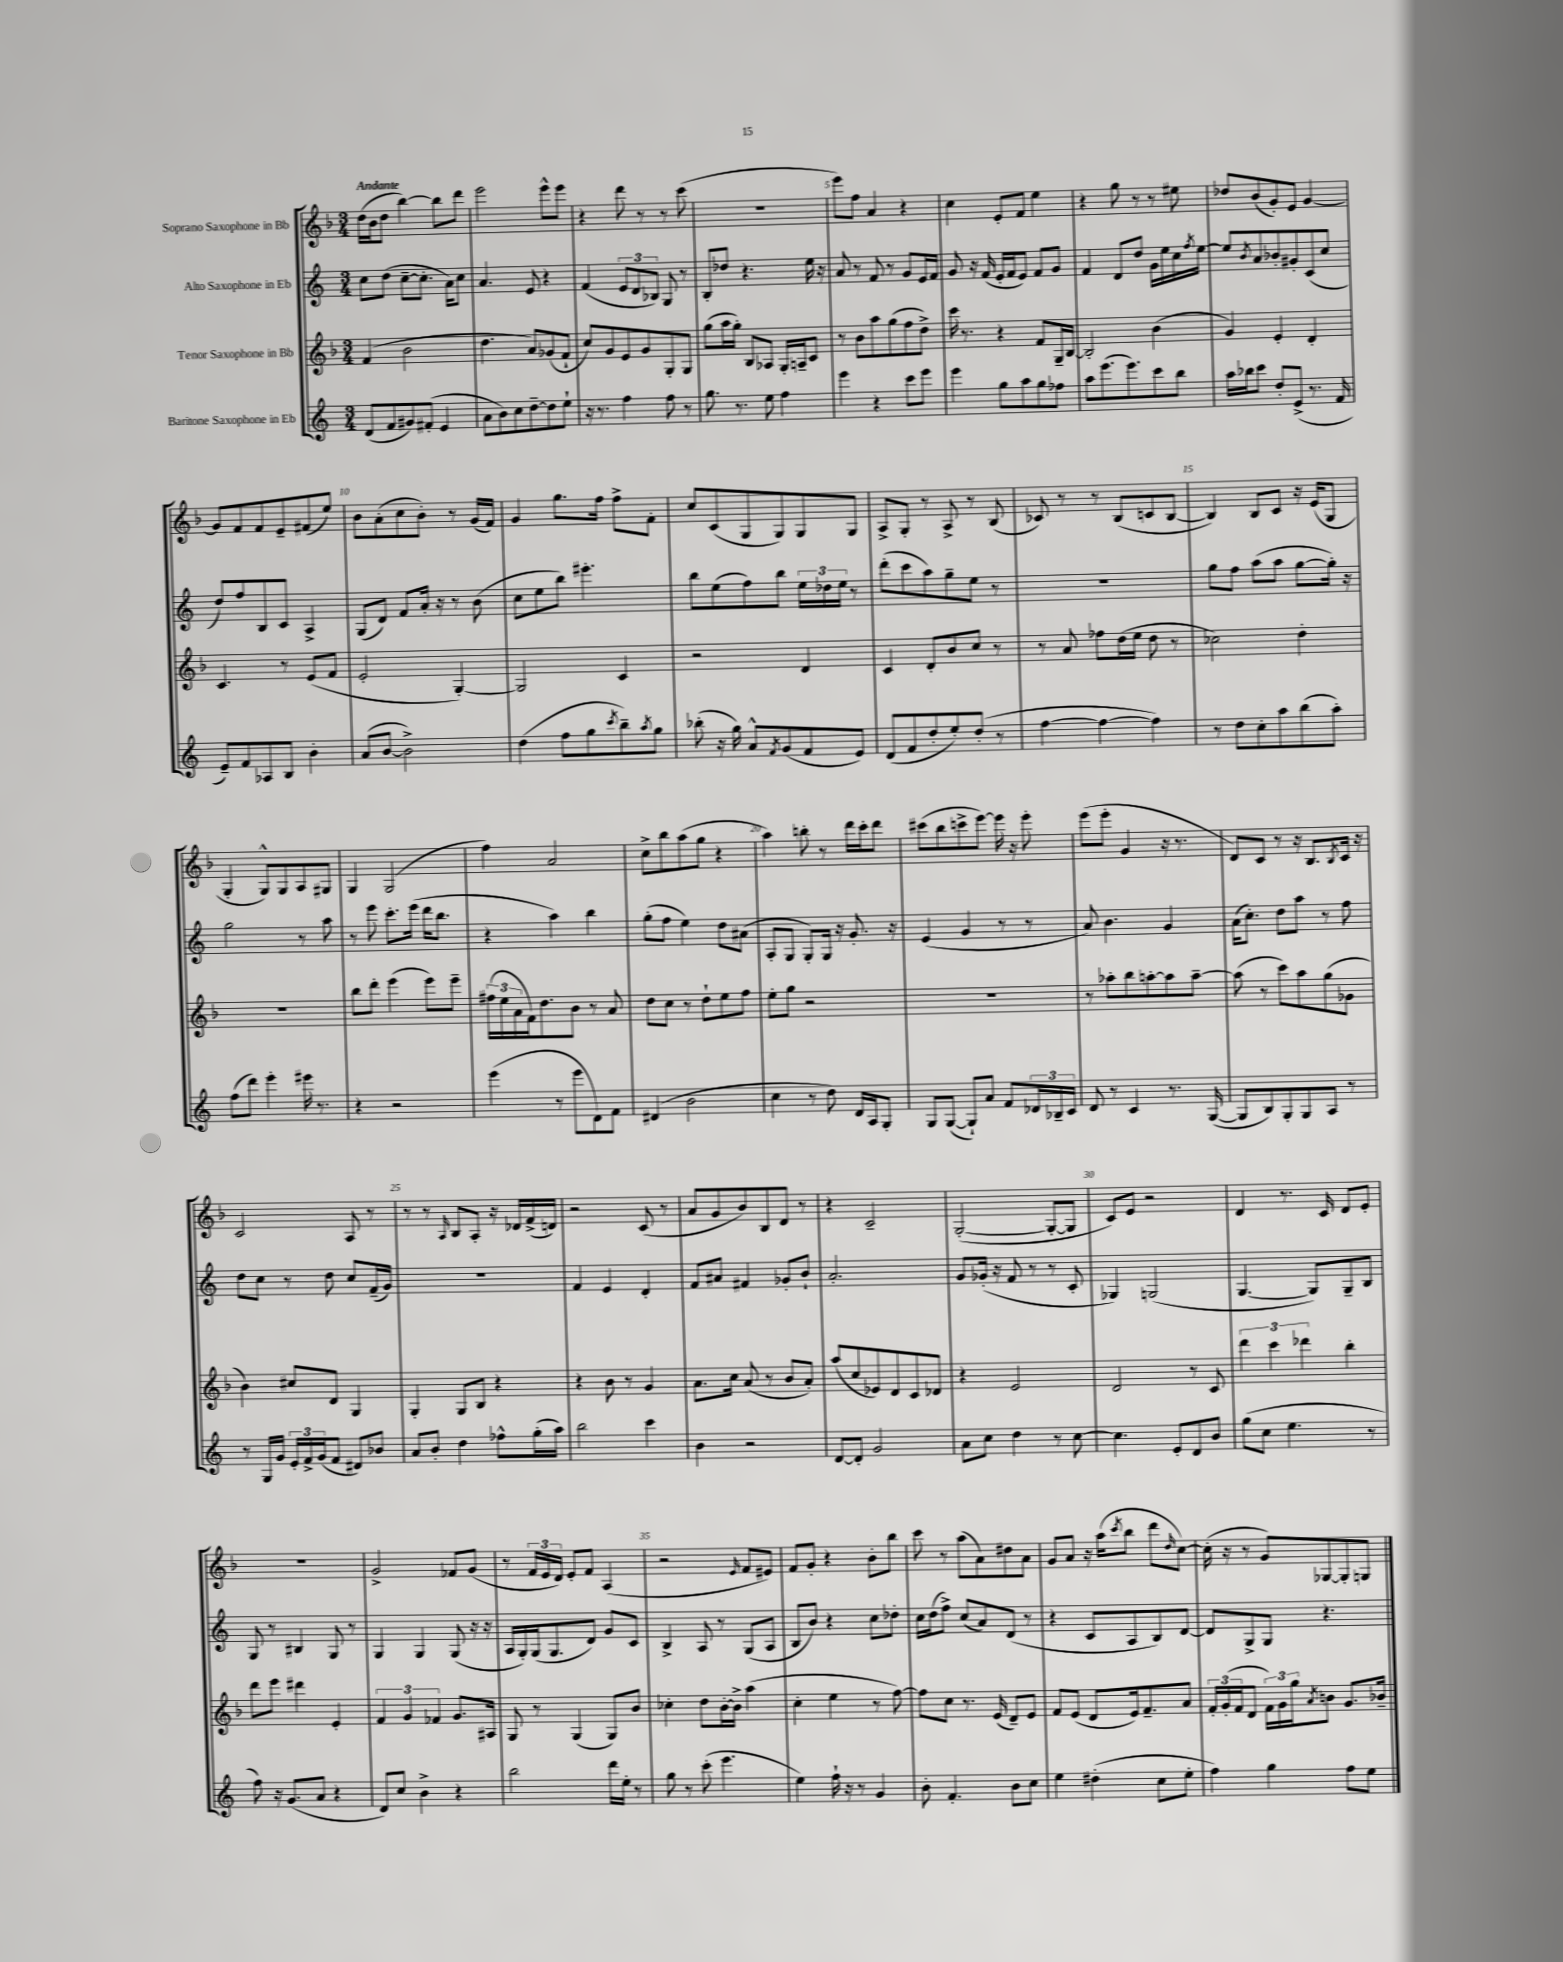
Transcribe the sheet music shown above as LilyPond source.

<<
\new StaffGroup <<
\new Staff = "s0" \with { instrumentName = "Soprano Saxophone in Bb" } {
    \clef treble \key f \major \numericTimeSignature \time 3/4 \tempo "Andante"
    d''16( bes'16 d''8 bes''4~) bes''8 d'''8 |
    e'''2 e'''8-^ e'''8 |
    r4 d'''8 r8 r8 c'''8( |
    R2. |
    e'''8) f''8 a'4 r4 |
    c''4 e'8-. f'8 e''4 |
    r4 g''8 r8 r8 eis''8 |
    des''8 bes'8( g'8-.) e'8 g'4~ |
    g'8 f'8 f'8 e'8-- fis'8( e''8) |
    bes'8 a'8-.( c''8 bes'8-.) r8 g'16( f'16) |
    g'4 g''8. f''16 f''8-> f'8-. |
    c''8 c'8( g8 g8) g8 g8 |
    a8-> g8-. r8 a8-> r8 bes8( |
    ces'8) r8 r8 bes8( c'8 bes8~ |
    bes4) bes8 c'8 r16 e'16( g8 |
    g4-. g8-^) g8 a8 gis8 |
    g4 g2( |
    f''4) a'2 |
    c''8-> bes''8 a''8( g''8 r4 |
    a''4) b''8-. r8 d'''16 c'''16-. d'''8 |
    cis'''8( bes''8 c'''8-> e'''8~) e'''16 r16 e'''8-. |
    e'''8( e'''8-. g'4 r16 r8. |
    d'8) c'8 r8 r16 bes8. \acciaccatura { bes8 } c'16 r16 |
    c'2 a8 r8 |
    r8 r8 \grace { a16 } bes8 a8-. r16 des'16 f'16->( d'16) |
    r2 c'8( r8 |
    a'8 g'8 bes'8) bes8 d'8 r8 |
    r4 c'2-- |
    g2~-.( g8~-. g8 |
    c'8) e'8 r2 |
    d'4 r8. c'16 d'8 e'8-. |
    R2. |
    g'2-> fes'8 g'8( |
    r8 \tuplet 3/2 { f'16 e'16 d'16) } e'8-. f'8 a4( |
    r2 \grace { e'16 } f'8 eis'8) |
    f'8 g'8-. r4 bes'8-. bes''8 |
    c'''8 r8 a''8( a'8) dis''8 a'8 |
    g'8 a'8 r16 a''16( \acciaccatura { c'''8 } bes''8 d'''8 \grace { d''16 } c''8~) |
    c''16-.( r16 r8 g'8) ges8~ ges8-. g8 \bar "|." |
}
\new Staff = "s1" \with { instrumentName = "Alto Saxophone in Eb" } {
    \clef treble \key c \major \numericTimeSignature \time 3/4
    c''8 d''8( c''8~-- c''8.-. a'16) c''8 |
    a'4. e'8 r4 |
    f'4( \tuplet 3/2 { e'8 d'8 bes8) } g8 r8 |
    b8-. des''8 r4. e''16 r16 |
    a'8 r8 f'8 r8 g'8 e'16 f'16 |
    g'8 r16 f'16( e'16-. f'16 e'8) f'8 g'8 |
    f'4 d'8 d''8 g'16 e''16 c''16 \acciaccatura { f''8 } e''16~ |
    e''8 \acciaccatura { b'8 } a'8 bes'8-. gis'8-. c'8( c''8 |
    d''8) f''8 b8 c'8 a4-> |
    g8( d'8) f'8 a'16-. r16 r8 b'8( |
    c''8 e''8 b''8) eis'''4.-. |
    b''8 e''8( f''8) b''8 \tuplet 3/2 { e''16 des''16 e''16 } r8 |
    d'''8-.( c'''8 a''8) g''8-- e''8 r8 |
    R2. |
    g''8 f''8 a''8( a''8 g''8~ g''16-.) r16 |
    g''2 r8 a''8 |
    r8 e'''8 c'''8.-. e'''16( d'''16 b''8. |
    r4 a''4) b''4 |
    g''8-.( f''8 e''4) d''8 ais'8( |
    a8-. g8 g8-.) g16 r16 g'8.-. r16 |
    e'4( g'4 r8 r8 |
    a'8) b'4. g'4 |
    a'16( c''8.-.) d''8 a''8 r8 f''8 |
    d''8 c''8 r8 d''8 c''8 f'16--( g'16) |
    R2. |
    f'4 e'4 d'4-. |
    f'8 ais'8 fis'4 ges'8-. b'8-! |
    a'2.-. |
    g'8 ges'16-.( r16 f'8 r8 r8 c'8-. |
    ges4) g2( |
    g4.~ g8) g8-- b8 |
    g8 r8 bis4 g8 r8 |
    g4 g4 g8( r16 r16 |
    a16 g16-.) g16( g8. d'8) g'8 c'8 |
    b4-> a8 r8 g8( a8 |
    b8 b'8) r4 c''8 des''8-. |
    c''16 d''16( f''8->) c''8( a'8) d'8( r8 |
    r4 c'8 a8 b8) d'8~ |
    d'8 g8-> g8 r4. \bar "|." |
}
\new Staff = "s2" \with { instrumentName = "Tenor Saxophone in Bb" } {
    \clef treble \key f \major \numericTimeSignature \time 3/4
    f'4( bes'2 |
    d''4. a'8) ges'8( f'8-! |
    c''8) g'8 e'8 g'8 g8-. g8 |
    g''8( a''16 g''16-.) bes8 aes8 g16-. a16-- c'8 |
    r8 bes'8 a''8 g''8( f''8 d''8->) |
    c'''16 r8. r4 f'8 g16-- bes16~ |
    bes2-. bes'4( |
    g'4) e'4-. d'4-. |
    c'4. r8 e'8( f'8 |
    e'2-. g4~-.) |
    g2 c'4 |
    r2 d'4 |
    c'4 d'8-. bes'8 c''8 r8 |
    r8 a'8 fes''8 d''16( e''16 d''8 r8 |
    ces''2) d''4-. |
    R2. |
    bes''8 d'''8-. e'''4( e'''8) e'''8-- |
    \tuplet 3/2 { fis''16( e''16 a'16 } f'16) d''8. bes'8 r8 a'8 |
    d''8 c''8 r8 d''8-! e''8 f''8 |
    e''8-. g''8 r2 |
    R2. |
    r8 aes''8-. bes''8 a''8~-. a''8 a''8~-- |
    a''8( r8 c'''8) a''8 g''8( ges'8 |
    bes'4) cis''8 d'8 g4 |
    g4-. g8 bes8 r4 |
    r4 bes'8 r8 g'4 |
    a'8. c''16 a'8( r8 bes'8 a'8-.) |
    a''8( c''8 ees'8) d'8 c'8 des'8 |
    r4 e'2 |
    d'2 r8 c'8 |
    \tuplet 3/2 { d'''4 c'''4 des'''4 } bes''4-. |
    d'''8 e'''8 dis'''4 e'4-. |
    \tuplet 3/2 { f'4 g'4 fes'4 } g'8. ais16 |
    g8 r8 g4( g8) bes'8 |
    ces''4-. d''8 bes'16~-. bes'16-> a''4( |
    c''4-. e''4 r8 f''8~) |
    f''8 c''8 r8. e'16( d'8--) e'8 |
    f'8 e'8( d'8 e'16) f'8.-- a'8 |
    \tuplet 3/2 { f'16-. g'16-.( f'16 } d'8 \tuplet 3/2 { f'16) g'16 g''16 } \acciaccatura { a'8 } b'8 g'8. bes'16-- \bar "|." |
}
\new Staff = "s3" \with { instrumentName = "Baritone Saxophone in Eb" } {
    \clef treble \key c \major \numericTimeSignature \time 3/4
    d'8( f'8 gis'8) fis'8-.( e'4 |
    a'8 b'8) c''8 d''8~-- d''8 e''8-! |
    r16 r8. f''4 f''8 r8 |
    g''8. r8. e''8 f''4 |
    e'''4 r4 c'''8 e'''8 |
    e'''4 g''8 a''8 g''8 fes''8 |
    a''8 e'''8.( e'''8.) c'''8 b''8 |
    a''16 bes''16 c'''8 d''8-. e'8->( r8. f'16 |
    e'8--) f'8 aes8 b8 b'4-. |
    a'8( b'8~ b'2->) |
    d''4( f''8 g''8 \acciaccatura { c'''8 } b''8--) \acciaccatura { a''8 } g''8 |
    bes''8-.( r16 g''16) a'8-^ \acciaccatura { f'8 } g'8( f'8 e'8) |
    d'8( f'8 d''8-. e''8-.) d''8-.( r8 |
    f''4~ f''4~ f''4) |
    r8 d''8 c''8-. a''8 b''8( a''8-.) |
    f''8( d'''8) e'''4-. eis'''16 r8. |
    r4 r2 |
    e'''4( r8 e'''8 d'8) f'8 |
    dis'4( b'2 |
    c''4 r8 d''8) d'16 a16 g8-. |
    g8 g8~( g8-!) a'8 f'8 \tuplet 3/2 { des'16 bes16-- c'16 } |
    d'8 r8 c'4 r8. g16~( |
    g8 b8) g8-. g8 a8 r8 |
    r8 g16 g'16 \tuplet 3/2 { e'16-. f'16-> g'16( } f'8 dis'8) bes'8 |
    a'8 b'8-. d''4 fes''8-^ g''16-.( a''16) |
    b''2 c'''4 |
    b'4 r2 |
    d'8~ d'8-. g'2 |
    a'8 c''8 d''4 r8 c''8~ |
    c''4. e'8-. d'8 b'8 |
    g''8( c''8 e''4. r8 |
    f''8) r16 g'8.( a'8 r4 |
    d'8) c''8 b'4-> r4 |
    b''2 d'''16 e''16-. r8 |
    g''8 r8 c'''8-.( e'''4. |
    e''4) f''16-! r16 r8 g'4 |
    b'8-. f'4.-. b'8 c''8 |
    e''4 dis''4-.( c''8 e''8-. |
    f''4) g''4 f''8 e''8 \bar "|." |
}
>>
>>
\layout { \context { \Score \override BarNumber.break-visibility = ##(#f #t #t) barNumberVisibility = #(every-nth-bar-number-visible 5) } }
